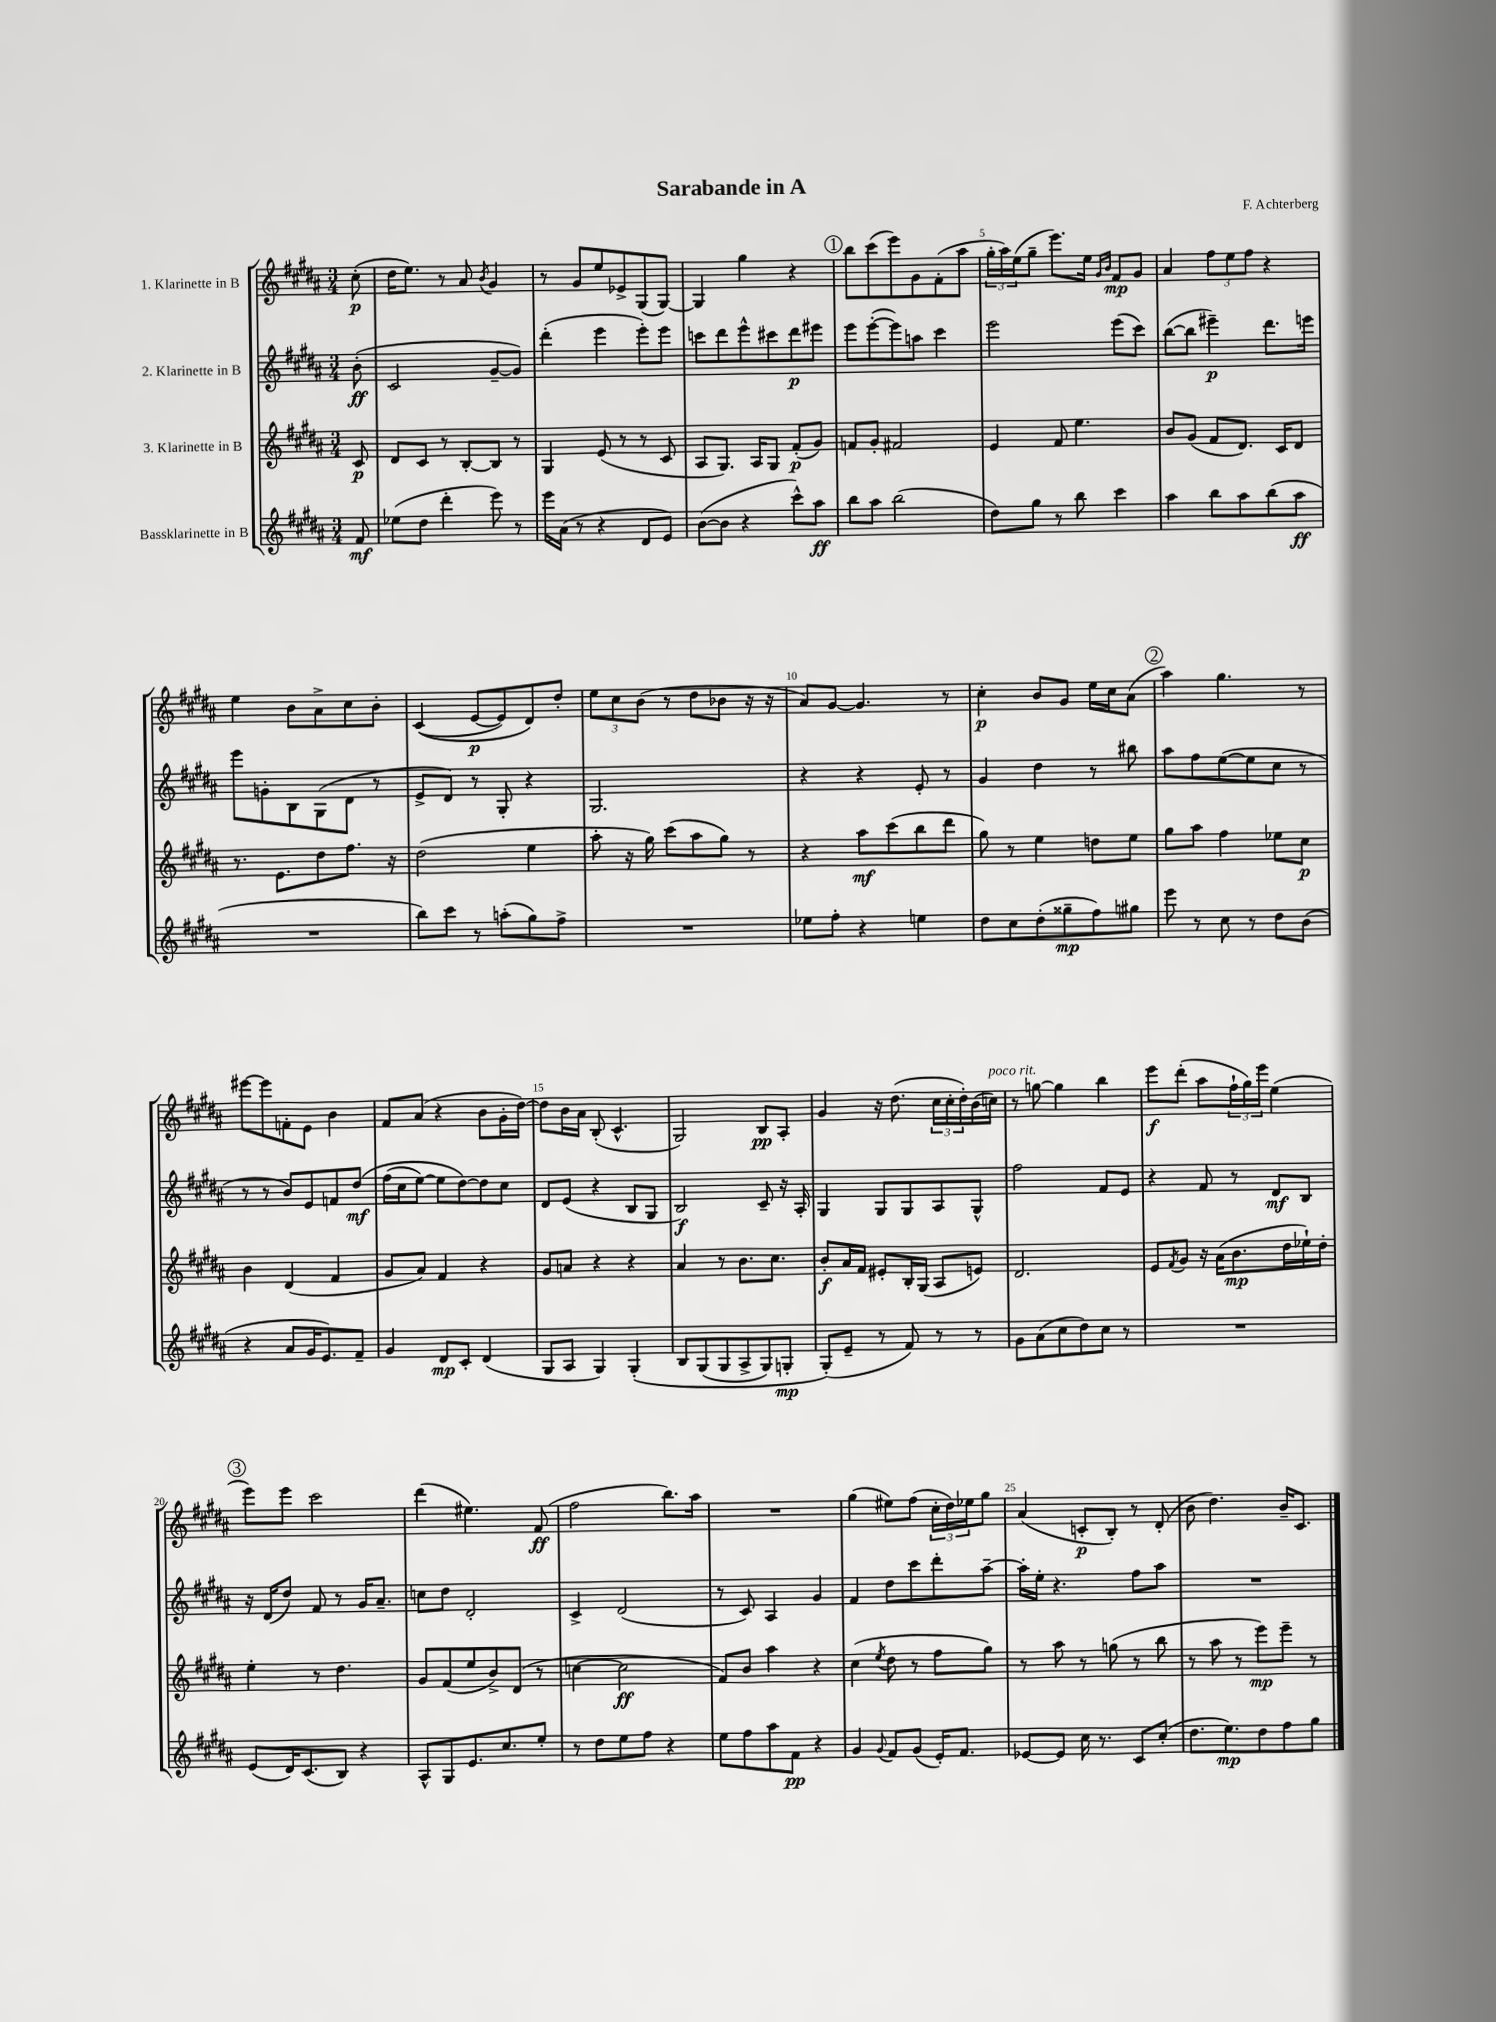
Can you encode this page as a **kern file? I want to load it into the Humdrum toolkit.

**kern	**dynam	**kern	**dynam	**kern	**dynam	**kern	**dynam
*part4	*part4	*part3	*part3	*part2	*part2	*part1	*part1
*staff4	*staff4	*staff3	*staff3	*staff2	*staff2	*staff1	*staff1
*I"Bassklarinette in B	*	*I"3. Klarinette in B	*	*I"2. Klarinette in B	*	*I"1. Klarinette in B	*
*clefG2	*	*clefG2	*	*clefG2	*	*clefG2	*
*k[f#c#g#d#a#]	*	*k[f#c#g#d#a#]	*	*k[f#c#g#d#a#]	*	*k[f#c#g#d#a#]	*
*M3/4	*	*M3/4	*	*M3/4	*	*M3/4	*
=	=	=	=	=	=	=	=
8f#/	mf	8c#/	p	(8b'\	ff	(8cc#'\	p
=1	=1	=1	=1	=1	=1	=1	=1
(8ee-X\L	.	8d#/L	.	2c#/	.	16dd#\KL	.
.	.	.	.	.	.	8.ee\J)	.
8dd#\J	.	8c#/J	.	.	.	.	.
4ddd#'\	.	8r	.	.	.	8r	.
.	.	[8B'/L	.	.	.	8a#/	.
.	.	.	.	.	.	8qb/	.
8eee\)	.	8B/J]	.	[8g#~/L	.	4g#/	.
8r	.	8r	.	8g#/J])	.	.	.
=2	=2	=2	=2	=2	=2	=2	=2
16eee\LL	.	4G#/	.	(4ddd#'\	.	8r	.
(16a#\JJ	.	.	.	.	.	.	.
8r	.	.	.	.	.	8g#/L	.
4r	.	(8e/	.	4eee\	.	8ee/	.
.	.	8r	.	.	.	8e-X^/	.
8d#/L	.	8r	.	8eee'\L)	.	(8G#/	.
8e/J)	.	8c#/	.	8eee\J	.	[8G#/J)	.
=3	=3	=3	=3	=3	=3	=3	=3
([8b\L	.	8A#/L	.	8cccn\L	.	4G#/]	.
8b\J]	.	8.G#/J)	.	8ddd#\	.	.	.
4r	.	.	.	8eee^^\	.	4gg#\	.
.	.	16A#/KL	.	.	.	.	.
.	.	8G#/J	.	8ccc#X\	.	.	.
8ccc#^^\L)	.	(8f#'/L	p	8ddd#\	p	4r	.
8aa#\J	ff	8g#/J)	.	8eee#X\J	.	.	.
!!LO:REH:place=s1:t=1
=4	=4	=4	=4	=4	=4	=4	=4
8bb\L	.	8fn/L	.	8eee\L	.	8bb\L	.
8aa#\J	.	8g#'/J	.	([8eee'\	.	(8ccc#\	.
(2bb\	.	2f#X/	.	8eee\])	.	8eee\)	.
.	.	.	.	8aan\J	.	8g#\	.
.	.	.	.	4ccc#\	.	(8f#'\	.
.	.	.	.	.	.	8aa#\J	.
=5	=5	=5	=5	=5	=5	=5	=5
8dd#\L)	.	4e/	.	2eee\	.	24gg#'\LL	.
.	.	.	.	.	.	24aa#\)	.
.	.	.	.	.	.	(24ee\J	.
8gg#\J	.	.	.	.	.	8gg#~\J	.
8r	.	8f#/	.	.	.	8.eee\L)	.
8bb\	.	4.ee\	.	.	.	.	.
.	.	.	.	.	.	16ee\Jk	.
.	.	.	.	.	.	16qqg#/LL	.
.	.	.	.	.	.	16qqb/JJ	.
4ccc#\	.	.	.	(8eee\L	.	8f#/L	mp
.	.	.	.	8ccc#\J)	.	8g#/J	.
=6	=6	=6	=6	=6	=6	=6	=6
4aa#\	.	8b/L	.	([8bb\L	.	4a#/	.
.	.	(8g#/J	.	8bb\J]	.	.	.
8bb\L	.	8f#/L	.	4eee#X~\)	p	12ff#\L	.
.	.	.	.	.	.	12ee\	.
8aa#\	.	8.d#/J)	.	.	.	.	.
.	.	.	.	.	.	12ff#\J	.
(8bb\	.	.	.	8.ddd#\L	.	4r	.
.	.	16c#/KL	.	.	.	.	.
8aa#\J	ff	8d#/J	.	.	.	.	.
.	.	.	.	16eeen\Jk	.	.	.
!!LO:LB:g=z
=7	=7	=7	=7	=7	=7	=7	=7
2.r	.	8.r	.	8eee\L	.	4ee\	.
.	.	.	.	8gn'\	.	.	.
.	.	8.e\L	.	.	.	.	.
.	.	.	.	8B\	.	8b\L	.
.	.	8dd#\	.	(8G#\	.	8a#^\	.
.	.	8.ff#\J	.	8d#\J	.	8cc#\	.
.	.	.	.	8r	.	8b'\J	.
.	.	16r	.	.	.	.	.
=8	=8	=8	=8	=8	=8	=8	=8
8bb\L)	.	(2dd#\	.	8e^/L	.	((4c#/	.
8ccc#\J	.	.	.	8d#/J)	.	.	.
8r	.	.	.	8r	.	[8e/L	p
(8aan'\L	.	.	.	8G#'/	.	8e/])	.
8gg#\)	.	4ee\	.	4r	.	8d#/)	.
8ff#^\J	.	.	.	.	.	8dd#'/J	.
=9	=9	=9	=9	=9	=9	=9	=9
2.r	.	8aa#'\	.	2.G#/	.	12ee\L	.
.	.	.	.	.	.	12cc#\	.
.	.	16r	.	.	.	.	.
.	.	.	.	.	.	(12b\J	.
.	.	16gg#\)	.	.	.	.	.
.	.	(8ccc#\L	.	.	.	8r	.
.	.	8aa#\	.	.	.	8dd#\L	.
.	.	8gg#\J)	.	.	.	8b-X\J	.
.	.	8r	.	.	.	16r	.
.	.	.	.	.	.	16r	.
=10	=10	=10	=10	=10	=10	=10	=10
8ee-X\L	.	4r	.	4r	.	8a#/L)	.
8ff#'\J	.	.	.	.	.	[8g#/J	.
4r	.	8aa#\L	mf	4r	.	4.g#/]	.
.	.	(8ccc#\	.	.	.	.	.
4een\	.	8bb\	.	8e'/	.	.	.
.	.	8ddd#\J	.	8r	.	8r	.
=11	=11	=11	=11	=11	=11	=11	=11
8dd#\L	.	8gg#\)	.	4g#/	.	4cc#'\	p
8cc#\	.	8r	.	.	.	.	.
(8dd#'\	.	4ee\	.	4dd#\	.	8b/L	.
8gg##X~\	mp	.	.	.	.	8g#/J	.
8ff#\)	.	8ddn\L	.	8r	.	16ee\LL	.
.	.	.	.	.	.	16cc#\J	.
8gg#X\J	.	8ee\J	.	8bb#X\	.	(8a#\J	.
!!LO:REH:place=s1:t=2
=12	=12	=12	=12	=12	=12	=12	=12
8eee\	.	8gg#\L	.	8aa#\L	.	4aa#\)	.
8r	.	8aa#\J	.	8ff#\	.	.	.
8cc#\	.	4ff#\	.	([8ee\	.	4.gg#\	.
8r	.	.	.	8ee\]	.	.	.
8dd#\L	.	8ee-X\L	.	8cc#\J	.	.	.
(8b\J	.	8cc#\J	p	8r	.	8r	.
!!LO:LB:g=z
=13	=13	=13	=13	=13	=13	=13	=13
4r	.	4b\	.	8r	.	[8eee#X\L	.
.	.	.	.	8r	.	8eee#\]	.
8a#/L	.	(4d#/	.	8b/L)	.	8fn'\	.
16g#/K	.	.	.	8e/	.	8e\J	.
8.e/)	.	.	.	.	.	.	.
.	.	4f#/	.	8fn/	.	4b\	.
8f#~/J	.	.	.	(8dd#/J	mf	.	.
=14	=14	=14	=14	=14	=14	=14	=14
4g#/	.	8g#/L	.	(16ff#\LL	.	8f#/L	.
.	.	.	.	16cc#\J	.	.	.
.	.	8a#/J)	.	[8ee\J)	.	(8a#/J	.
8d#/L	mp	4f#/	.	8ee\L]	.	4r	.
8c#'/J	.	.	.	[8dd#\)	.	.	.
(4d#/	.	4r	.	8dd#\]	.	8b\L	.
.	.	.	.	8cc#\J	.	16g#'\L	.
.	.	.	.	.	.	[16dd#\JJ)	.
=15	=15	=15	=15	=15	=15	=15	=15
8G#/L	.	8g#/L	.	8d#/L	.	8dd#\L]	.
8A#/J	.	8an/J	.	(8e/J	.	16b\L	.
.	.	.	.	.	.	16a#\JJ	.
4G#/)	.	4r	.	4r	.	(8B'/	.
.	.	.	.	.	.	4.c#^^/	.
(4G#'/	.	4r	.	8B/L	.	.	.
.	.	.	.	8G#/J	.	.	.
=16	=16	=16	=16	=16	=16	=16	=16
8B/L	.	4a#/	.	2B/)	f	2G#/)	.
(8G#/	.	.	.	.	.	.	.
8G#/	.	8r	.	.	.	.	.
8A#^/	.	8.b\L	.	.	.	.	.
8G#/)	.	.	.	8c#~/	.	8B/L	pp
.	.	8.cc#\J	.	.	.	.	.
8Gn'/J	mp	.	.	16r	.	8A#'/J	.
.	.	.	.	16A#'/	.	.	.
=17	=17	=17	=17	=17	=17	=17	=17
(8G#'/L)	.	8b'/L	f	4G#/	.	4g#/	.
8e~/J	.	16a#/L	.	.	.	.	.
.	.	16f#/JJ	.	.	.	.	.
8r	.	8e#X'/L	.	8G#/L	.	16r	.
.	.	.	.	.	.	(8.dd#\	.
8f#/)	.	16B'/L	.	8G#/	.	.	.
.	.	(16G#/JJ	.	.	.	.	.
8r	.	8A#/L	.	8A#/	.	24cc#\LL	.
.	.	.	.	.	.	24cc#'\	.
.	.	.	.	.	.	24dd#'\)	.
8r	.	8en/J)	.	8G#^^/J	.	(16b\	.
!	!	!	!	!	!	!LO:TX:a:i:t=poco rit.	!
.	.	.	.	.	.	16ccn\JJ)	.
=18	=18	=18	=18	=18	=18	=18	=18
8g#\L	.	2.d#/	.	2ff#\	.	8r	.
(8a#\	.	.	.	.	.	[8ggn\	.
8cc#\	.	.	.	.	.	4gg\]	.
8dd#\)	.	.	.	.	.	.	.
8cc#\J	.	.	.	8f#/L	.	4bb\	.
8r	.	.	.	8e/J	.	.	.
=19	=19	=19	=19	=19	=19	=19	=19
2.r	.	8e/L	.	4r	.	8eee\L	f
.	.	8qf#/	.	.	.	.	.
.	.	8g#/J	.	.	.	(8ddd#'\J	.
.	.	16r	.	8f#/	.	8aa#\L	.
.	.	(16a#\KL	.	.	.	.	.
.	.	8.b\	mp	8r	.	24ff#`\L	.
.	.	.	.	.	.	24gg#\)	.
.	.	.	.	.	.	24eee\JJ	.
.	.	.	.	8d#/L	mf	(4ee\	.
.	.	16dd#\L	.	.	.	.	.
.	.	16ee-X`\)	.	8B/J	.	.	.
.	.	16dd#'\JJ	.	.	.	.	.
!!LO:LB:g=z
!!LO:REH:place=s1:t=3
=20	=20	=20	=20	=20	=20	=20	=20
(8e/L	.	4ee'\	.	16r	.	8eee\L)	.
.	.	.	.	(16d#/KL	.	.	.
16d#/K)	.	.	.	8dd#/J)	.	8eee\J	.
(8.c#/	.	.	.	.	.	.	.
.	.	8r	.	8f#/	.	2ccc#\	.
8B/J)	.	4.dd#\	.	8r	.	.	.
4r	.	.	.	16g#/KL	.	.	.
.	.	.	.	8.a#~/J	.	.	.
=21	=21	=21	=21	=21	=21	=21	=21
8A#^^/L	.	8g#/L	.	8ccn\L	.	(4ddd#\	.
8G#/	.	(8f#/	.	8dd#\J	.	.	.
8.e/	.	8ee/	.	2d#'/	.	4.ee#X\)	.
.	.	8b^/)	.	.	.	.	.
8.cc#/	.	.	.	.	.	.	.
.	.	(8d#/J	.	.	.	.	.
8ee'/J	.	8r	.	.	.	(8f#/	ff
=22	=22	=22	=22	=22	=22	=22	=22
8r	.	[4ccn\	.	4c#^/	.	2ff#\	.
8dd#\L	.	.	.	.	.	.	.
8ee\	.	2cc\]	ff	(2d#/	.	.	.
8ff#\J	.	.	.	.	.	.	.
4r	.	.	.	.	.	8.bb\L)	.
.	.	.	.	.	.	16aa#\Jk	.
=23	=23	=23	=23	=23	=23	=23	=23
8ee\L	.	8f#/L)	.	8r	.	2.r	.
8ff#\	.	8b/J	.	8c#/)	.	.	.
8aa#\	.	4aa#\	.	4A#/	.	.	.
8f#\J	pp	.	.	.	.	.	.
4r	.	4r	.	4g#/	.	.	.
=24	=24	=24	=24	=24	=24	=24	=24
4g#/	.	(4cc#\	.	4f#/	.	(4gg#\	.
8qqg#/	.	8qee/	.	.	.	.	.
8f#/L	.	8dd#\	.	8dd#\L	.	8ee#X\L)	.
(8g#/J	.	8r	.	8ccc#\	.	(8ff#\J	.
16e'/KL)	.	8ff#\L	.	8ddd#'\	.	24cc#'\LL	.
.	.	.	.	.	.	24dd#\)	.
8.f#/J	.	.	.	.	.	.	.
.	.	.	.	.	.	24ee-X\J	.
.	.	8gg#\J)	.	[8aa#~\J	.	8gg#\J	.
=25	=25	=25	=25	=25	=25	=25	=25
[8e-X/L	.	8r	.	16aa#'\LL]	.	(4a#/	.
.	.	.	.	16ee'\JJ	.	.	.
8e-/J]	.	8aa#\	.	4.r	.	.	.
16cc#\	.	8r	.	.	.	8cn'/L	p
8.r	.	.	.	.	.	.	.
.	.	(8ggn\	.	.	.	8B'/J)	.
8c#/L	.	8r	.	8ff#\L	.	8r	.
(8cc#'/J	.	8bb\	.	8aa#\J	.	(8d#'/	.
=26	=26	=26	=26	=26	=26	=26	=26
8.dd#\L	.	8r	.	2.r	.	8b\	.
.	.	8aa#\	.	.	.	4.dd#\)	.
8.ee\)	mp	.	.	.	.	.	.
.	.	8r	.	.	.	.	.
8dd#\	.	8eee\L)	mp	.	.	.	.
8ff#\	.	8eee~\J	.	.	.	16b~/KL	.
.	.	.	.	.	.	8.c#/J	.
8gg#\J	.	8r	.	.	.	.	.
==	==	==	==	==	==	==	==
*-	*-	*-	*-	*-	*-	*-	*-
